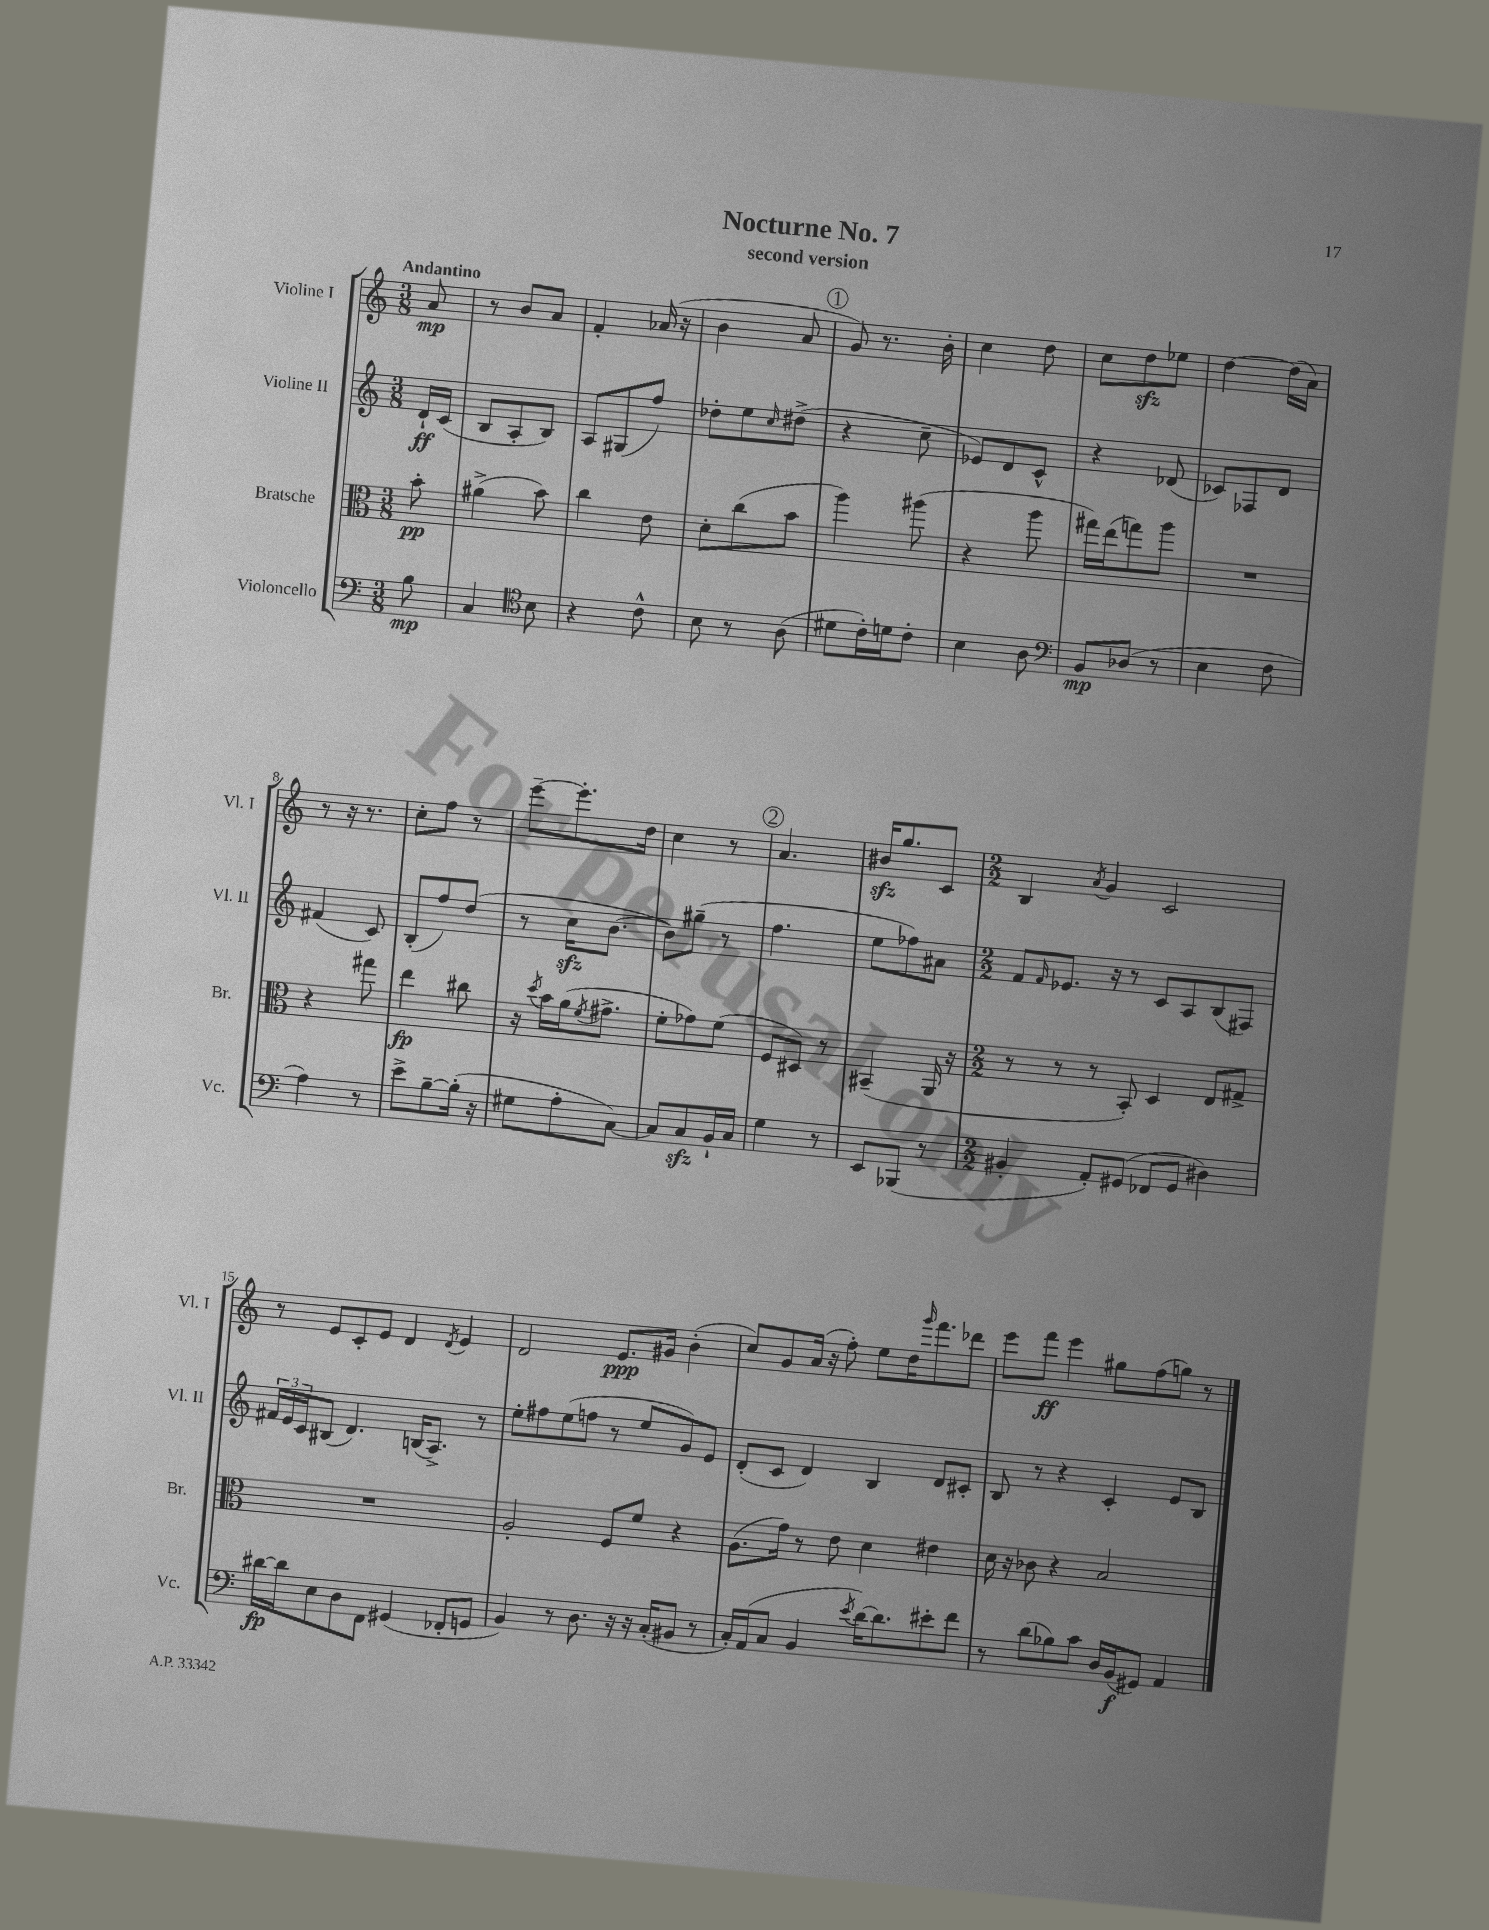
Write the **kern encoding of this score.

**kern	**kern	**kern	**kern
*staff4	*staff3	*staff2	*staff1
*clefF4	*clefC3	*clefG2	*clefG2
*k[]	*k[]	*k[]	*k[]
*M3/8	*M3/8	*M3/8	*M3/8
8B	8b'	16d`	8a
.	.	(16c	.
=	=	=	=
4C	(4a#^	8B	8r
.	.	8A'	8b
*clefC4	*	*	*
8B	8b)	8B)	8a
=	=	=	=
4r	4cc	8A	4f'
.	.	(8G#	.
8c^^	8e	8ff)	(16a-
.	.	.	16r
=	=	=	=
8B	8d'	8dd-'	4b
8r	(8cc	8ee	.
.	.	16qqcc	.
(8A	8b	(8dd#^	8a
=	=	=	=
8d#	4aa)	4r	8g)
16c')	.	.	8.r
16d	.	.	.
8c'	(8aa#	8cc~	.
.	.	.	16b'
=	=	=	=
4B	4r	8e-)	4cc
.	.	8d	.
8A	8aa	8c^^	8dd
=	=	=	=
*clefF4	*	*	*
8BB	16gg#)	4r	8cc
.	(16ee	.	.
(8D-	8gg)	.	8dd
8r	8aa	(8d-	8ee-
=	=	=	=
4E	4.r	8c-)	[4dd
.	.	8F-	.
8F	.	8d	(16dd]
.	.	.	16a)
=	=	=	=
4A)	4r	(4f#	8r
.	.	.	16r
.	.	.	8.r
8r	8gg#	8c)	.
=	=	=	=
8e^	4ee	(8B'	8cc'
[8B~	.	8ff)	8ff
(16B']	8cc#	(8dd	8r
16r	.	.	.
=	=	=	=
8G#	16r	8r	[8eee~
.	8qdd	.	.
.	16b	.	.
8A'	(16a	16cc	8.eee']
.	8qf	.	.
.	8.g#^	[8.b	.
[8C)	.	.	.
.	.	.	16dd
=	=	=	=
8C]	8f'	8b])	4cc
8C	8g-)	(8gg#~	.
16BB`	(8f	8r	8r
16C	.	.	.
=	=	=	=
4G	8F	4.ff	4.a
.	8D#)	.	.
8r	8r	.	.
=	=	=	=
8EE	(4BB#~	8ee	16b#
.	.	.	8.gg
(8BBB-	.	8ff-)	.
8r	16AA	8a#	8c
.	16r	.	.
=	=	=	=
*M2/2	*M2/2	*M2/2	*M2/2
4BB#'	8r	8f	4B
.	.	16qqf	.
.	8r	8.e-	.
.	.	.	8qa
8AA')	8r	.	4g
.	.	16r	.
(8GG#	8BB')	8r	.
8FF-	4D	8c	2c
8GG#	.	8A	.
4D#)	8E	(8B	.
.	8G#^	8F#)	.
=	=	=	=
[16d#	1r	24f#	8r
.	.	24e	.
16d#]	.	.	.
.	.	24c	.
8E	.	(8B#	8e
8D	.	4.d)	8c'
8FF	.	.	8e
(4GG#	.	.	4d
.	.	(16B	.
.	.	8.A^)	.
.	.	.	8qd
8FF-'	.	.	4e
8GG	.	8r	.
=	=	=	=
4BB)	2A'	8ee'	2d
.	.	8ff#	.
8r	.	(8ee	.
8.D	.	8ff	.
.	8F	8r	8.e
16r	.	.	.
16r	8f	8ee	.
(16C'	.	.	16g#
8BB#	4r	8g)	(4b'
8r	.	8e	.
=	=	=	=
16C')	(8.A	(8d'	8cc)
(16AA	.	.	.
8C	.	8c	8g
.	16g)	.	.
4BB	8r	4d)	(16a
.	.	.	16r
.	8e	.	8ff')
8qe	.	.	.
[16d)	4d	4B	8ee
8.d]	.	.	.
.	.	.	16dd
.	.	.	16qqggg
.	.	.	8.fff
8e#'	4e#	8d	.
8f	.	8c#'	8ddd-
=	=	=	=
8r	16d	8B	8eee
.	16r	.	.
(8d	8c-	8r	8fff
8B-)	4r	4r	4eee
8c	.	.	.
16D	2B	4c'	8gg#
(16BB	.	.	.
8GG#)	.	.	(8ff
4AA	.	8e	8gg)
.	.	8B	8r
==	==	==	==
*-	*-	*-	*-
